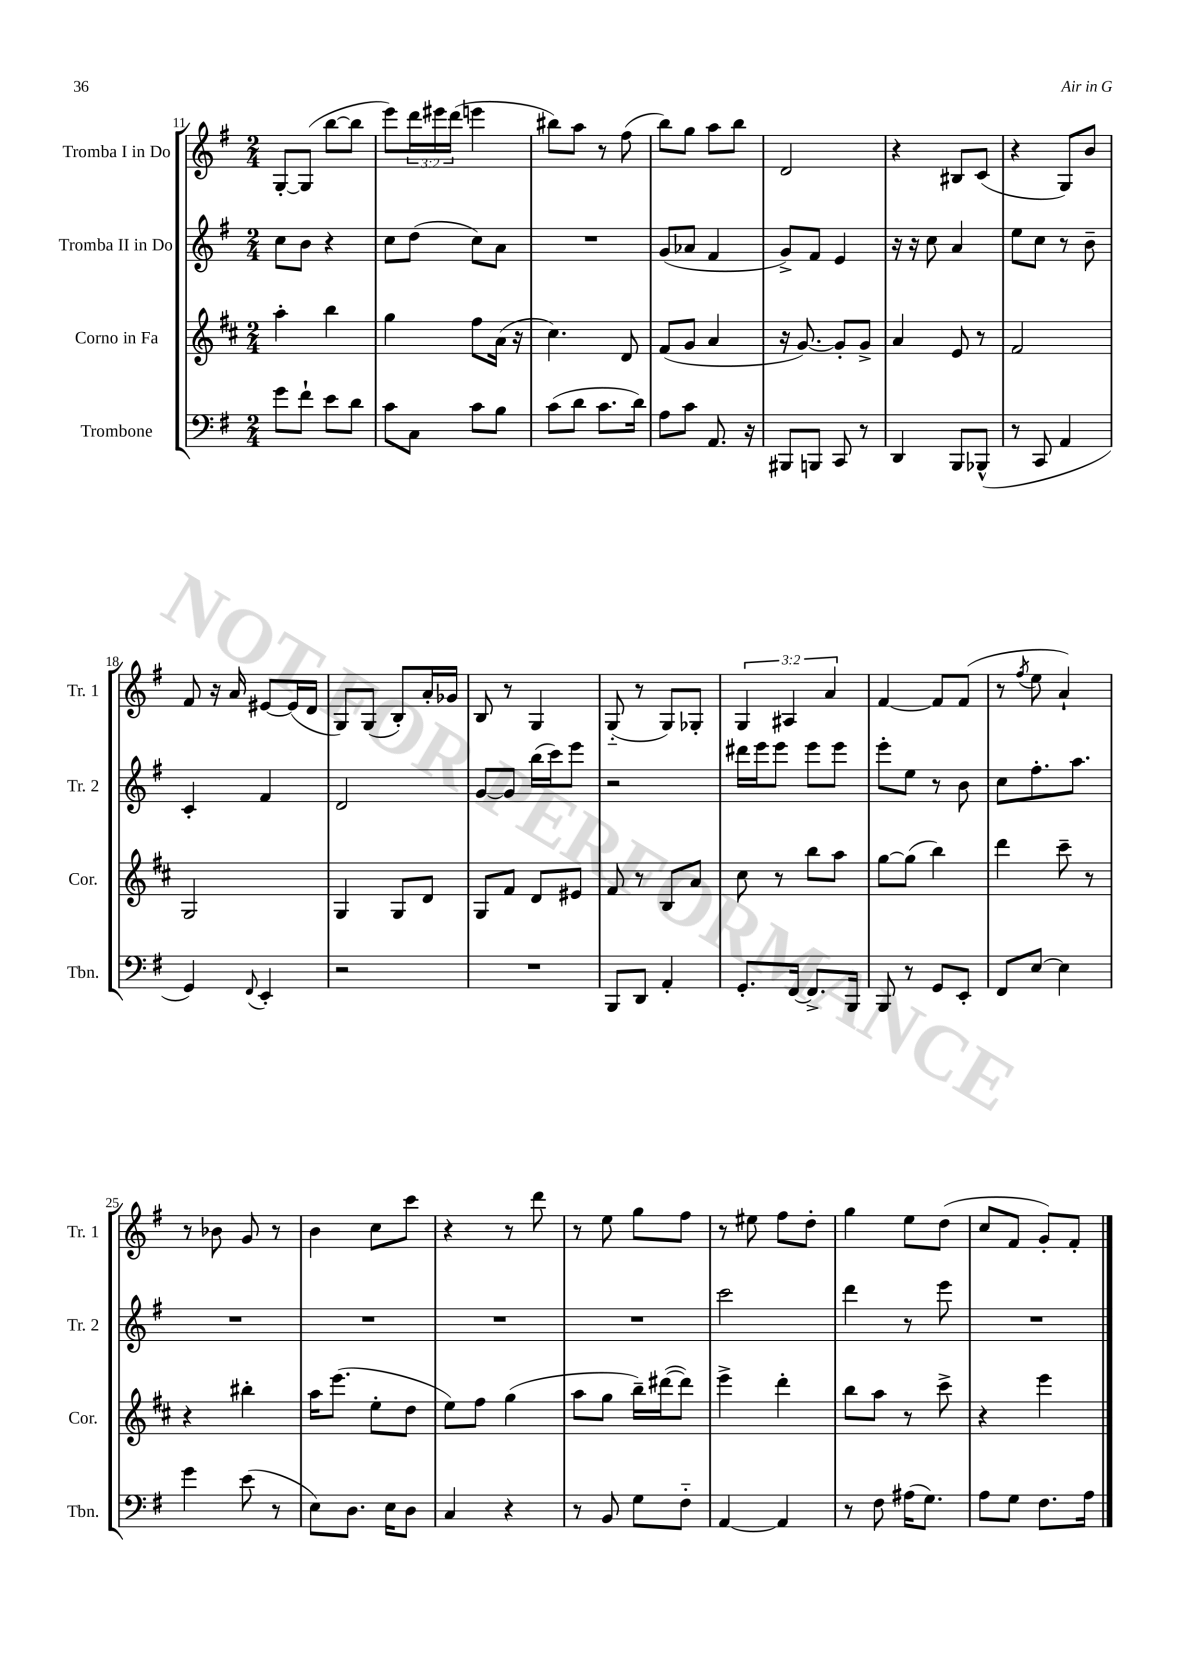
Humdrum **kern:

**kern	**kern	**kern	**kern
*part4	*part3	*part2	*part1
*staff4	*staff3	*staff2	*staff1
*I"Trombone	*I"Corno in Fa	*I"Tromba II in Do	*I"Tromba I in Do
*I'Tbn.	*I'Cor.	*I'Tr. 2	*I'Tr. 1
*clefF4	*clefG2	*clefG2	*clefG2
*k[f#]	*k[f#c#]	*k[f#]	*k[f#]
*M2/4	*M2/4	*M2/4	*M2/4
=11	=11	=11	=11
8g\L	4aa'\	8cc\L	[8G'/L
8f#`\J	.	8b\J	(8G/J]
8e\L	4bb\	4r	[8bb\L
8d\J	.	.	8bb\J]
=12	=12	=12	=12
8c\L	4gg\	8cc\L	8eee\L)
8C\J	.	(8dd\J	24ddd\L
.	.	.	24eee#X\
.	.	.	(24ddd\JJ
8c\L	8ff#\L	8cc\L)	4eeen\
8B\J	(16a\Jk	8a\J	.
.	16r	.	.
=13	=13	=13	=13
(8c\L	4.cc#\)	2r	8bb#X\L)
8d\J	.	.	8aa\J
8.c\L	.	.	8r
.	8d/	.	(8ff#\
16d\Jk)	.	.	.
=14	=14	=14	=14
8A\L	(8f#/L	(8g/L	8bb\L)
8c\J	8g/J	8a-X/J	8gg\J
8.AA/	4a/	4f#/	8aa\L
.	.	.	8bb\J
16r	.	.	.
=15	=15	=15	=15
8BBB#X/L	16r	8g^/L)	2d/
.	[8.g/)	.	.
8BBBn/J	.	8f#/J	.
8CC/	8g'/L]	4e/	.
8r	8g^/J	.	.
=16	=16	=16	=16
4DD/	4a/	16r	4r
.	.	16r	.
.	.	8cc\	.
8BBB/L	8e/	4a/	8B#X/L
(8BBB-X^^/J	8r	.	(8c/J
=17	=17	=17	=17
8r	2f#/	8ee\L	4r
8CC/	.	8cc\J	.
4AA/	.	8r	8G/L)
.	.	8b~\	8b/J
!!LO:LB:g=z
=18	=18	=18	=18
4GG/)	2G/	4c'/	8f#/
.	.	.	16r
.	.	.	16a/
8qqFF#/	.	.	.
4EE'/	.	4f#/	[8e#X/L
.	.	.	(16e#/L]
.	.	.	16d/JJ
=19	=19	=19	=19
2r	4G/	2d/	8G/L)
.	.	.	(8G/J
.	8G/L	.	8B'/L)
.	8d/J	.	16a'/L
.	.	.	16g-X/JJ
=20	=20	=20	=20
2r	8G/L	[8g/L	8B/
.	8f#/J	8g/J]	8r
.	8d/L	(16bb\LL	4G/
.	.	16ccc\J)	.
.	8e#X/J	8eee\J	.
=21	=21	=21	=21
8BBB/L	8f#/	2r	(8G/
8DD/J	8r	.	8r
4AA'/	8B/L	.	8G/L)
.	8a/J	.	8G-X'/J
=22	=22	=22	=22
8.GG'/L	8cc#\	16ddd#X\LL	6G/
.	.	16eee\J	.
.	8r	8eee\J	.
.	.	.	6A#X/
[16FF#/Jk	.	.	.
8.FF#^/L]	8bb\L	8eee\L	.
.	.	.	6a/
.	8aa\J	8eee\J	.
16BBB/Jk	.	.	.
=23	=23	=23	=23
8BBB/	[8gg\L	8eee'\L	[4f#/
8r	(8gg\J]	8ee\J	.
8GG/L	4bb\)	8r	8f#/L]
8EE'/J	.	8b\	(8f#/J
=24	=24	=24	=24
8FF#/L	4ddd\	8cc\L	8r
.	.	.	8qff#/
[8E/J	.	8.ff#'\	8ee\
4E\]	8ccc#~\	.	4a`/)
.	.	8.aa\J	.
.	8r	.	.
!!LO:LB:g=z
=25	=25	=25	=25
4g\	4r	2r	8r
.	.	.	8b-X\
(8e\	4bb#X'\	.	8g/
8r	.	.	8r
=26	=26	=26	=26
8E\L)	16aa\KL	2r	4b\
.	(8.eee\J	.	.
8.D\J	.	.	.
.	8ee'\L	.	8cc\L
16E\KL	.	.	.
8D\J	8dd\J	.	8ccc\J
=27	=27	=27	=27
4C/	8ee\L)	2r	4r
.	8ff#\J	.	.
4r	(4gg\	.	8r
.	.	.	8ddd\
=28	=28	=28	=28
8r	8aa\L	2r	8r
8BB/	8gg\J	.	8ee\
8G\L	16bb~\LL)	.	8gg\L
.	([16ddd#X\J	.	.
8F#\J	8ddd#\J])	.	8ff#\J
=29	=29	=29	=29
[4AA/	4eee^\	2ccc\	8r
.	.	.	8ee#X\
4AA/]	4ddd'\	.	8ff#\L
.	.	.	8dd'\J
=30	=30	=30	=30
8r	8bb\L	4ddd\	4gg\
8F#\	8aa\J	.	.
(16A#X\KL	8r	8r	8ee\L
8.G\J)	.	.	.
.	8ccc#^\	8eee\	(8dd\J
=31	=31	=31	=31
8A\L	4r	2r	8cc/L
8G\J	.	.	8f#/J
8.F#\L	4eee\	.	8g'/L)
.	.	.	8f#'/J
16A\Jk	.	.	.
==	==	==	==
*-	*-	*-	*-
